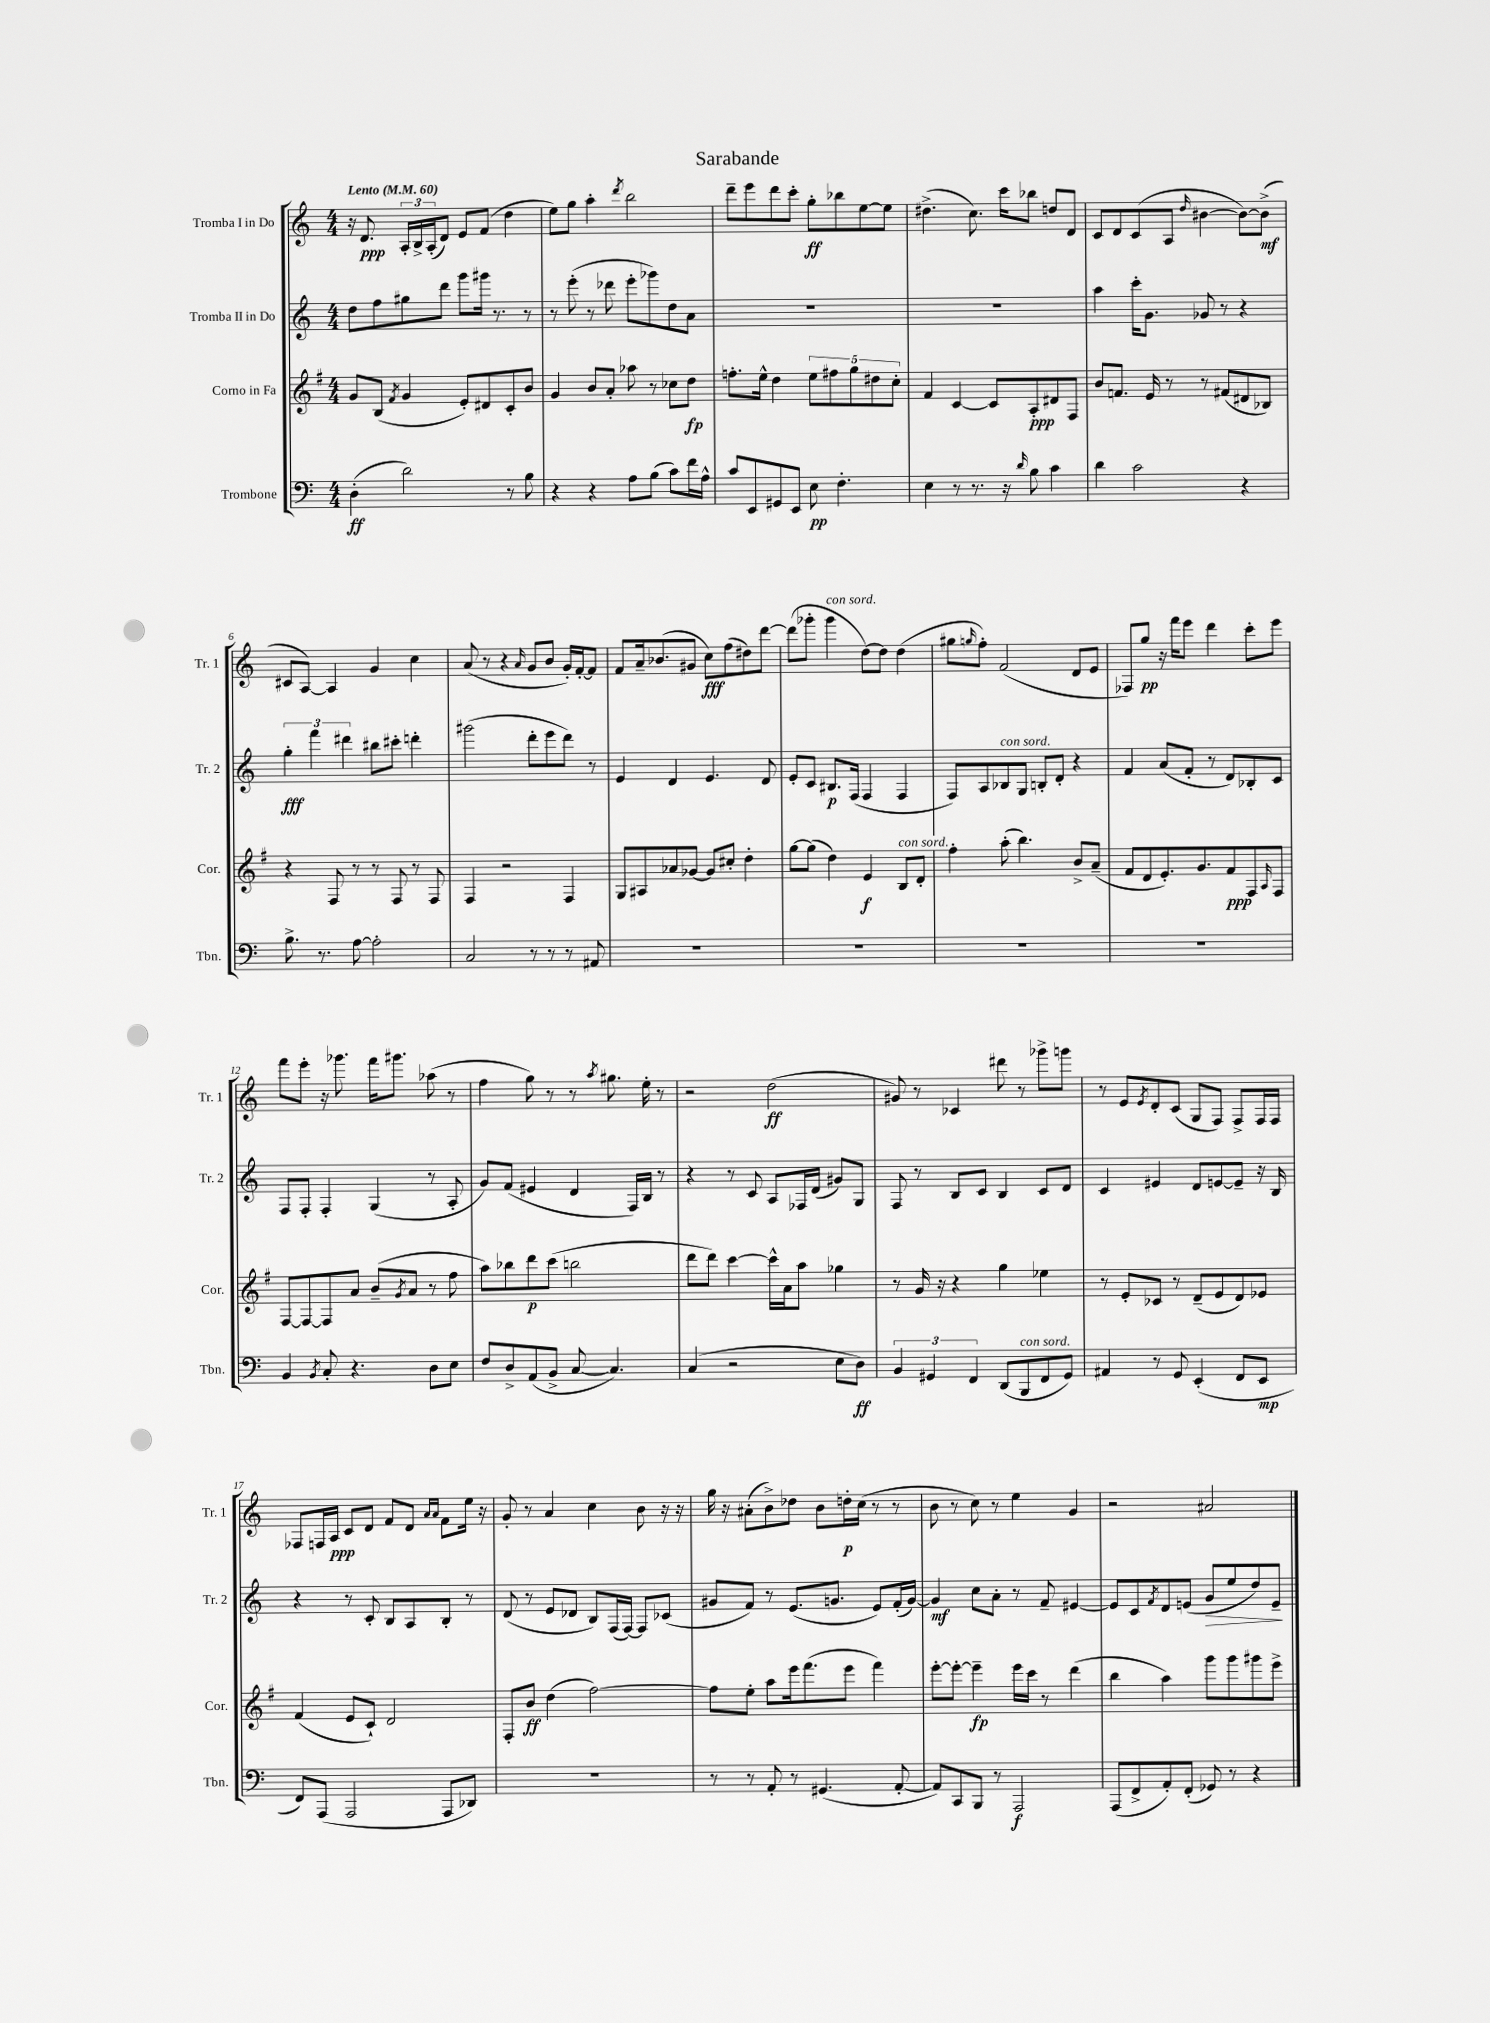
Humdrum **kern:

**kern	**kern	**kern	**kern
*staff4	*staff3	*staff2	*staff1
*clefF4	*clefG2	*clefG2	*clefG2
*k[]	*k[f#]	*k[]	*k[]
*M4/4	*M4/4	*M4/4	*M4/4
*MM60	*MM60	*MM60	*MM60
(4D'	8g	8dd	16r
.	.	.	8.d
.	(8B	8ff	.
.	8qf#	.	.
2d)	4g	8gg#	24A'
.	.	.	24B^
.	.	.	(24A'
.	.	8ddd	8d)
.	8e')	8ggg	8e
.	8d#	16ggg#	(8f
.	.	8.r	.
8r	8c'	.	4dd
8B	8b	8r	.
=	=	=	=
4r	4g	8r	8ee)
.	.	(8eee'	8gg
4r	8b	8r	4aa'
.	8a'	8ddd-	.
.	.	.	8qddd
8A	8aa-	8eee'	2bb
(8B	8r	8ggg-)	.
8c)	8cc-	8dd	.
16f	8dd	8a	.
16A^^	.	.	.
=	=	=	=
8c	8.ff'	1r	8ddd~
8EE	.	.	8eee
.	16ee^^	.	.
8GG#	4dd	.	8ddd
8EE	.	.	8ccc'
8E	10ee	.	8gg'
.	10ff#	.	.
4.F'	.	.	8bb-
.	10gg	.	.
.	.	.	[8ee
.	10dd#	.	.
.	.	.	8ee]
.	10cc'	.	.
=	=	=	=
4E	4f#	1r	(4.dd#^
8r	[4c	.	.
8.r	.	.	8.cc)
.	8c]	.	.
16r	.	.	16ccc
16qqd	.	.	.
8B	8A'	.	8bb-
4c	8d#	.	8dd
.	8F#	.	8d
=	=	=	=
4d	8b	4aa	8c
.	8.f	.	8d
2c	.	16ccc'	(8c
.	16e	8.g	.
.	8r	.	8A
.	.	.	16qqdd
.	8r	8g-	[4b#
.	(8f#	8r	.
4r	8d#	4r	8b#_)
.	8B-)	.	(8b#^]
=	=	=	=
8.B^	4r	6gg'	8c#
.	.	.	[8A)
.	.	6fff	.
8.r	.	.	.
.	8F#	.	4A]
.	.	6ddd#	.
[8A	8r	.	.
2A']	8r	8bb#	4g
.	8F#	8ccc#'	.
.	8r	4ddd'	4cc
.	8F#	.	.
=	=	=	=
2C	4F#	(2ggg#	(8a
.	.	.	8r
.	2r	.	4r
.	.	.	16qqa
8r	.	8ddd'	8g
8r	.	8eee	8b
8r	4F#	8ddd)	16g')
.	.	.	[16f'
8AA#	.	8r	8f]
=	=	=	=
1r	8G	4e	8f
.	8A#	.	16a~
.	.	.	(8.b-
.	8a-	4d	.
.	[8g-	.	8g#
.	8g-]	4.e	8cc)
.	8cc#'	.	(8ff
.	4dd'	.	8dd#)
.	.	8d	[8ddd
=	=	=	=
1r	[8gg	8e'	(8ddd]
.	(8gg]	8c	8ggg-'
.	4dd)	8.B#	4ggg-
.	.	(16F	.
.	4e	4F	[8dd)
.	.	.	8dd]
.	8B	4F	(4dd
.	8d'	.	.
=	=	=	=
1r	4ff#'	8F)	8gg#
.	.	.	16qqgg
.	.	8A	8ff')
.	(8aa'	8B-	(2f
.	4.bb)	8G	.
.	.	8B'	.
.	.	8d'	.
.	8b^	4r	8d
.	(8a~	.	8e
=	=	=	=
1r	8f#	4f	8F-)
.	8d	.	8gg
.	8.e')	(8a	16r
.	.	.	16fff
.	.	8f'	8eee
.	8.g	.	.
.	.	8r	4ddd
.	8f#	8d)	.
.	8F#	8B-'	8ccc'
.	16qqA	.	.
.	8F#	8c	8eee
=	=	=	=
4BB	[8F#	8F	8fff
.	8F#_	8F'	8eee'
8qBB	.	.	.
8C'	8F#]	4F'	16r
.	.	.	8.ggg-
4.r	8a	.	.
.	(8b~	(4G	16fff
.	.	.	8.ggg#
.	8qg	.	.
.	8a	.	.
8D	8r	8r	(8aa-
8E	8ff#	8A'	8r
=	=	=	=
8F	8aa)	8g)	4ff
8D^	8bb-	(8f	.
(8AA	8ddd	4e#	8gg)
8BB^	(8ccc	.	8r
[8C	2bb	4d	8r
.	.	.	8qaa
4.C])	.	.	8.gg#
.	.	16F)	.
.	.	16B	16ee'
.	.	8r	8r
=	=	=	=
(4C	8ddd	4r	2r
.	8ddd)	.	.
2r	[4ccc	8r	.
.	.	8c	.
.	16ccc^^]	8A	(2dd
.	16a	.	.
.	8aa	16F-	.
.	.	(16d	.
8E	4gg-	8g#)	.
8D)	.	8G	.
=	=	=	=
6BB	8r	8F	8g#)
.	16g	8r	8r
6GG#	.	.	.
.	16r	.	.
.	4r	8B	4c-
6FF	.	.	.
.	.	8c	.
(8DD	4gg	4B	8ddd#
8BBB	.	.	8r
8FF	4ee-	8c	8ggg-^
8GG#)	.	8d	8ggg
=	=	=	=
4AA#	8r	4c	8r
.	8e'	.	8e
.	.	.	8qe
8r	8c-	4e#	8d'
8GG	8r	.	(8c
(4EE'	(8d~	8d	8G
.	8e	[8e	8F)
8FF	8d)	8e~]	8F^
8EE	8e-	16r	16F
.	.	16B	16F
=	=	=	=
8FF)	(4f#	4r	8F-
(8AAA	.	.	16F
.	.	.	16A
2AAA	8e	8r	8c
.	8c`)	8c'	8d
.	2d	8B	8f
.	.	8A	8d
.	.	.	16qqa
.	.	.	16qqa
8AAA	.	8B'	8f
8DD-)	.	8r	16ee
.	.	.	16r
=	=	=	=
1r	8F#'	(8d	8g'
.	8b	8r	8r
.	(4dd	8e	4a
.	.	8d-	.
.	[2ff#)	8B)	4cc
.	.	(16F	.
.	.	[16F)	.
.	.	8F]	8b
.	.	(8c-	16r
.	.	.	16r
=	=	=	=
8r	8ff#]	8g#	16gg
.	.	.	16r
8r	8ee'	8f)	(8a#'
8AA'	8aa	8r	8b^)
8r	16eee	(8.e	8dd-
.	(8.fff#	.	.
(4.GG#	.	.	8b
.	.	8.g	.
.	8eee	.	16dd'
.	.	.	(16cc
.	4fff#)	8e)	8r
[8AA'	.	(16f'	8r
.	.	[16g)	.
=	=	=	=
8AA])	[8eee'	4g]	8b
8CC	8eee'_	.	8r
8BBB	4eee~]	8cc	8cc)
8r	.	8a'	8r
2AAA	16eee	8r	4ee
.	16ccc	.	.
.	8r	8f~	.
.	(4ddd	[4e#	4g
=	=	=	=
(8AAA	4bb	8e#]	2r
8FF^	.	8c	.
.	.	8qf	.
8AA')	4aa)	8d	.
(8FF'	.	(8e	.
8GG-)	8ggg	8g	2a#
8r	8ggg	8ee	.
4r	8ggg#	8dd)	.
.	8eee^	8e~	.
==	==	==	==
*-	*-	*-	*-
